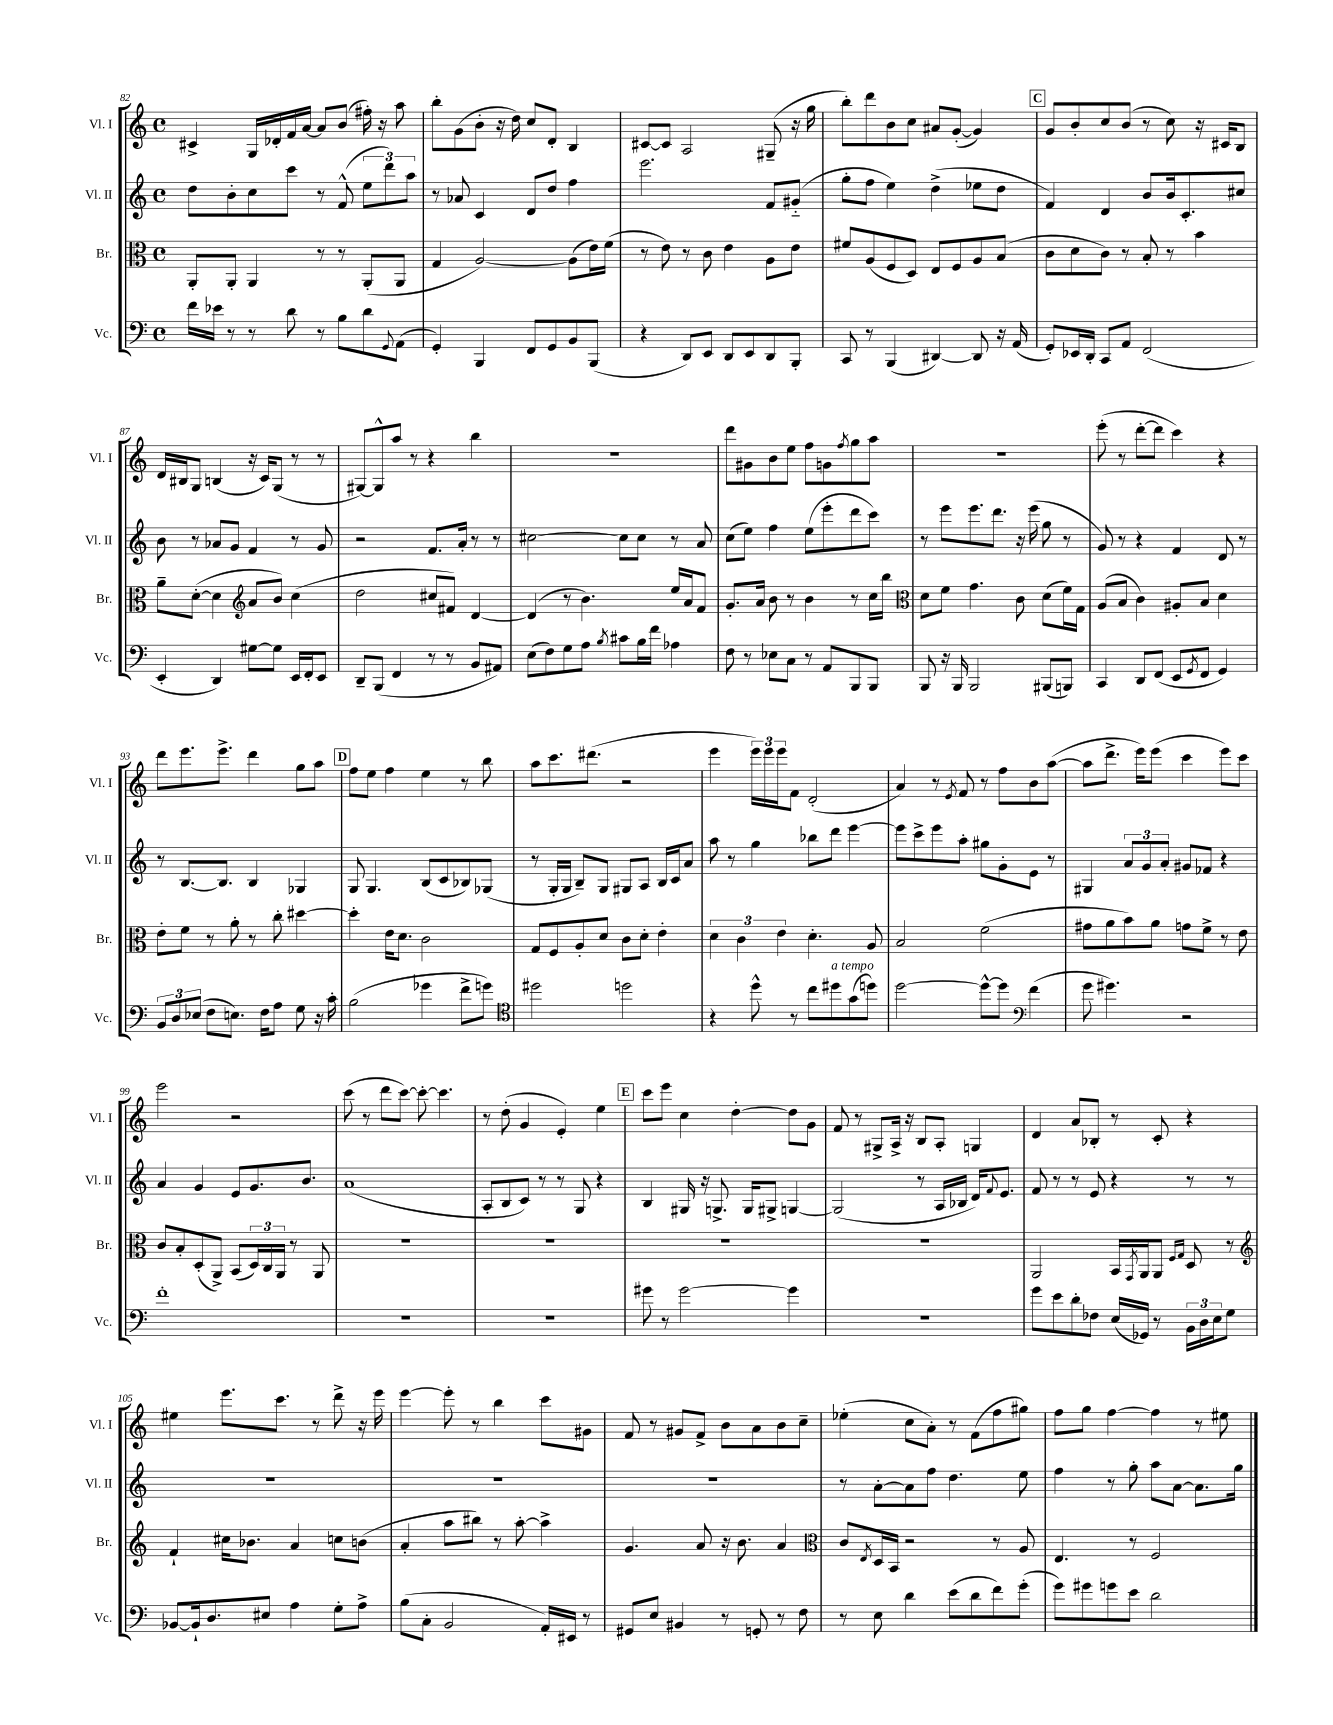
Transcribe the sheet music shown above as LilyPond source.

<<
\new StaffGroup <<
\new Staff = "s0" \with { instrumentName = "Vl. I" shortInstrumentName = "Vl. I" } {
    \clef treble \key c \major \defaultTimeSignature \time 4/4
    cis'4-> g16 des'16-. f'16 a'16~ a'8 b'8( fis''16-.) r16 a''8 |
    b''8-. g'8( b'8-. r16 d''16) c''8 d'8-. b4 |
    cis'8~ cis'8 a2 gis8--( r16 g''16 |
    b''8-.) d'''8 b'8 c''8 ais'8 g'8~-.( g'4) |
    \mark \markup { \box "C" } g'8 b'8-. c''8 b'8( r8 c''8) r16 cis'16 b8 |
    d'16 bis16 g8 b4( r16 c'16) g8( r8 r8 |
    gis8~) gis8-^ a''8 r8 r4 b''4 |
    R1 |
    d'''8 gis'8 b'8 e''8 f''8 g'8 \acciaccatura { f''8 } g''8 a''8 |
    R1 |
    e'''8-.( r8 d'''8~-. d'''8 c'''4) r4 |
    d'''8 e'''8. e'''8.-> d'''4 g''8 a''8 |
    \mark \markup { \box "D" } f''8 e''8 f''4 e''4 r8 b''8 |
    a''8 c'''8. dis'''8.( r2 |
    e'''4 \tuplet 3/2 { e'''16) e'''16 e'''16 } f'8 d'2-.( |
    a'4) r8 \acciaccatura { e'8 } f'8 r8 f''8 b'8 a''8~( |
    a''8 d'''8.-> e'''16) e'''8( c'''4 e'''8) c'''8 |
    e'''2 r2 |
    c'''8( r8 d'''8 c'''8~) c'''8~-. c'''4. |
    r8 d''8-.( g'4 e'4-.) e''4 |
    \mark \markup { \box "E" } c'''8 e'''8 c''4 d''4~-. d''8 g'8 |
    f'8 r8 gis8-> a16-> r16 b8 a8-. g4 |
    d'4 a'8 bes8-. r8 c'8-. r4 |
    eis''4 e'''8. c'''8. r8 d'''8-> r16 e'''16 |
    e'''4~ e'''8-. r8 b''4 c'''8 gis'8 |
    f'8 r8 gis'8 f'8-> b'8 a'8 b'8 c''8-- |
    ees''4-.( c''8 a'8-.) r8 f'8( f''8 gis''8) |
    f''8 g''8 f''4~ f''4 r8 eis''8 \bar "|." |
}
\new Staff = "s1" \with { instrumentName = "Vl. II" shortInstrumentName = "Vl. II" } {
    \clef treble \key c \major \defaultTimeSignature \time 4/4
    d''8 b'8-. c''8 c'''8 r8 f'8-^( \tuplet 3/2 { e''8 d'''8) a''8 } |
    r8 aes'8 c'4 d'8 d''8 f''4 |
    e'''2. f'8 gis'8-_( |
    g''8-. f''8 e''4) d''4->( ees''8 d''8 |
    \mark \markup { \box "C" } f'4) d'4 b'8 b'16 c'8.-. cis''8 |
    b'8 r8 aes'8 g'8 f'4 r8 g'8 |
    r2 f'8. a'16-. r8 r8 |
    cis''2~ cis''8 cis''8 r8 a'8 |
    c''8( e''8) f''4 e''8( e'''8-. d'''8 c'''8) |
    r8 e'''8 e'''8. d'''8. r16 e'''16( g''8 r8 |
    g'8) r8 r4 f'4 d'8 r8 |
    r8 b8.~ b8. b4 ges4 |
    \mark \markup { \box "D" } g8 g4. b8( c'8 bes8) ges8( |
    r8 g16-. g16 b8--) g8 gis8 a8 b16 c'16 a'8 |
    a''8 r8 g''4 bes''8 d'''8 e'''4~ |
    e'''8 c'''8-> e'''8 a''8-. gis''8 g'8-. e'8 r8 |
    gis4 \tuplet 3/2 { a'8 g'8 a'8-. } gis'8 fes'8 r4 |
    a'4 g'4 e'8 g'8. b'8. |
    a'1( |
    a8-. b8 c'8) r8 r8 g8 r4 |
    \mark \markup { \box "E" } b4 gis16 r16 g8.-> g16 gis8-> g4~ |
    g2( r8 a16 bes16 d'16) \appoggiatura { f'8 } e'8. |
    f'8 r8 r8 e'8 r4 r8 r8 |
    R1 |
    R1 |
    R1 |
    r8 a'8~-. a'8 f''8 d''4. e''8 |
    f''4 r8 g''8-. a''8 a'8~ a'8. g''16 \bar "|." |
}
\new Staff = "s2" \with { instrumentName = "Br." shortInstrumentName = "Br." } {
    \clef alto \key c \major \defaultTimeSignature \time 4/4
    a,8-. a,8-. a,4 r8 r8 a,8-.( a,8 |
    g4 a2~) a8( e'16) f'16( |
    r8 e'8) r8 c'8 e'4 a8 e'8 |
    fis'8 a8( f8 d8) e8 f8 a8 b8( |
    \mark \markup { \box "C" } c'8 d'8 c'8) r8 b8-. r8 b'4 |
    a'8-- d'8~-.( d'4 \clef treble a'8 b'8) c''4( |
    d''2 cis''8 fis'8) d'4~ |
    d'4( r8 b'4.) e''16 a'16 f'8 |
    g'8.-. a'16 b'8 r8 b'4 r8 c''16 b''16 |
    \clef alto d'8 f'8 g'4. c'8 d'8( f'16) g16 |
    a8( b8 c'4) ais8-. b8 d'4 |
    e'8-. f'8 r8 a'8-. r8 c''8-. dis''4~ |
    \mark \markup { \box "D" } dis''4-. e'16 d'8. c'2 |
    g8 f8 a8-. d'8 c'8 d'8-. e'4-. |
    \tuplet 3/2 { d'4 c'4 e'4 } d'4.-. a8 |
    b2 f'2( |
    gis'8 a'8 b'8) a'8 g'8 f'8-> r8 e'8 |
    c'8 b8-. d8-.( a,8->) b,8( \tuplet 3/2 { d16) c16 a,16 } r8 a,8 |
    R1 |
    R1 |
    \mark \markup { \box "E" } R1 |
    R1 |
    a,2 b,16 \acciaccatura { g,8 } a,16 a,8 \grace { f16 g16 } d8 r8 |
    \clef treble f'4-! cis''16 bes'8. a'4 c''8 b'8( |
    a'4-. a''8 bis''8) r8 a''8~-. a''4-> |
    g'4. a'8 r16 b'8. a'4 |
    \clef alto c'8 \acciaccatura { e8 } d16 b,16 r2 r8 a8 |
    e4. r8 f2 \bar "|." |
}
\new Staff = "s3" \with { instrumentName = "Vc." shortInstrumentName = "Vc." } {
    \clef bass \key c \major \defaultTimeSignature \time 4/4
    f'16 ees'16 r8 r8 d'8 r8 b8 d'8 \appoggiatura { g,8 } a,8( |
    g,4-.) b,,4 f,8 g,8 b,8 b,,8( |
    r4 d,8) e,8 d,8 e,8 d,8 b,,8-. |
    c,8 r8 b,,4( dis,4~) dis,8 r16 a,16( |
    \mark \markup { \box "C" } g,8-.) ees,16 d,16-. c,8 a,8 f,2( |
    e,4-. d,4) gis8~ gis8 e,16 f,16-. e,8 |
    d,8-- b,,8( f,4 r8 r8 b,8 ais,8) |
    e8( f8) g8 a8 \acciaccatura { b8 } cis'8 b16 f'16 aes4 |
    f8 r8 ees8 c8 r8 a,8 b,,8 b,,8 |
    b,,8 r16 b,,16 b,,2 bis,,8( b,,8) |
    c,4 d,8 f,8( e,8 \acciaccatura { g,8 } f,8 g,4) |
    \tuplet 3/2 { b,8 d8 ees8( } f8 e8.) f16 a8 g8 r16 c'16-. |
    \mark \markup { \box "D" } b2( ges'4 f'8-> g'8) |
    \clef tenor dis''2 d''2 |
    r4 d''8-^ r8 c''8 dis''8^\markup { \italic "a tempo" } g'8( d''8) |
    d''2~ d''8~-^ d''8 \clef bass f'4( |
    g'8 gis'4.) r2 |
    f'1-. |
    r1 |
    R1 |
    \mark \markup { \box "E" } gis'8 r8 gis'2~ gis'4 |
    r1 |
    g'8 e'8 d'8-. fes8 e16( ges,16) r8 \tuplet 3/2 { b,16 d16 e16 } g8 |
    bes,8~ bes,16-! d8. eis8 a4 g8-. a8-> |
    b8( c8-. b,2 a,16-.) eis,16 r8 |
    gis,8 e8 bis,4 r8 g,8-. r8 f8 |
    r8 e8 d'4 e'8( d'8 f'8) g'8-.( |
    g'8) gis'8 g'8 e'8 d'2 \bar "|." |
}
>>
>>
\layout { \context { \Score currentBarNumber = #82 } }
